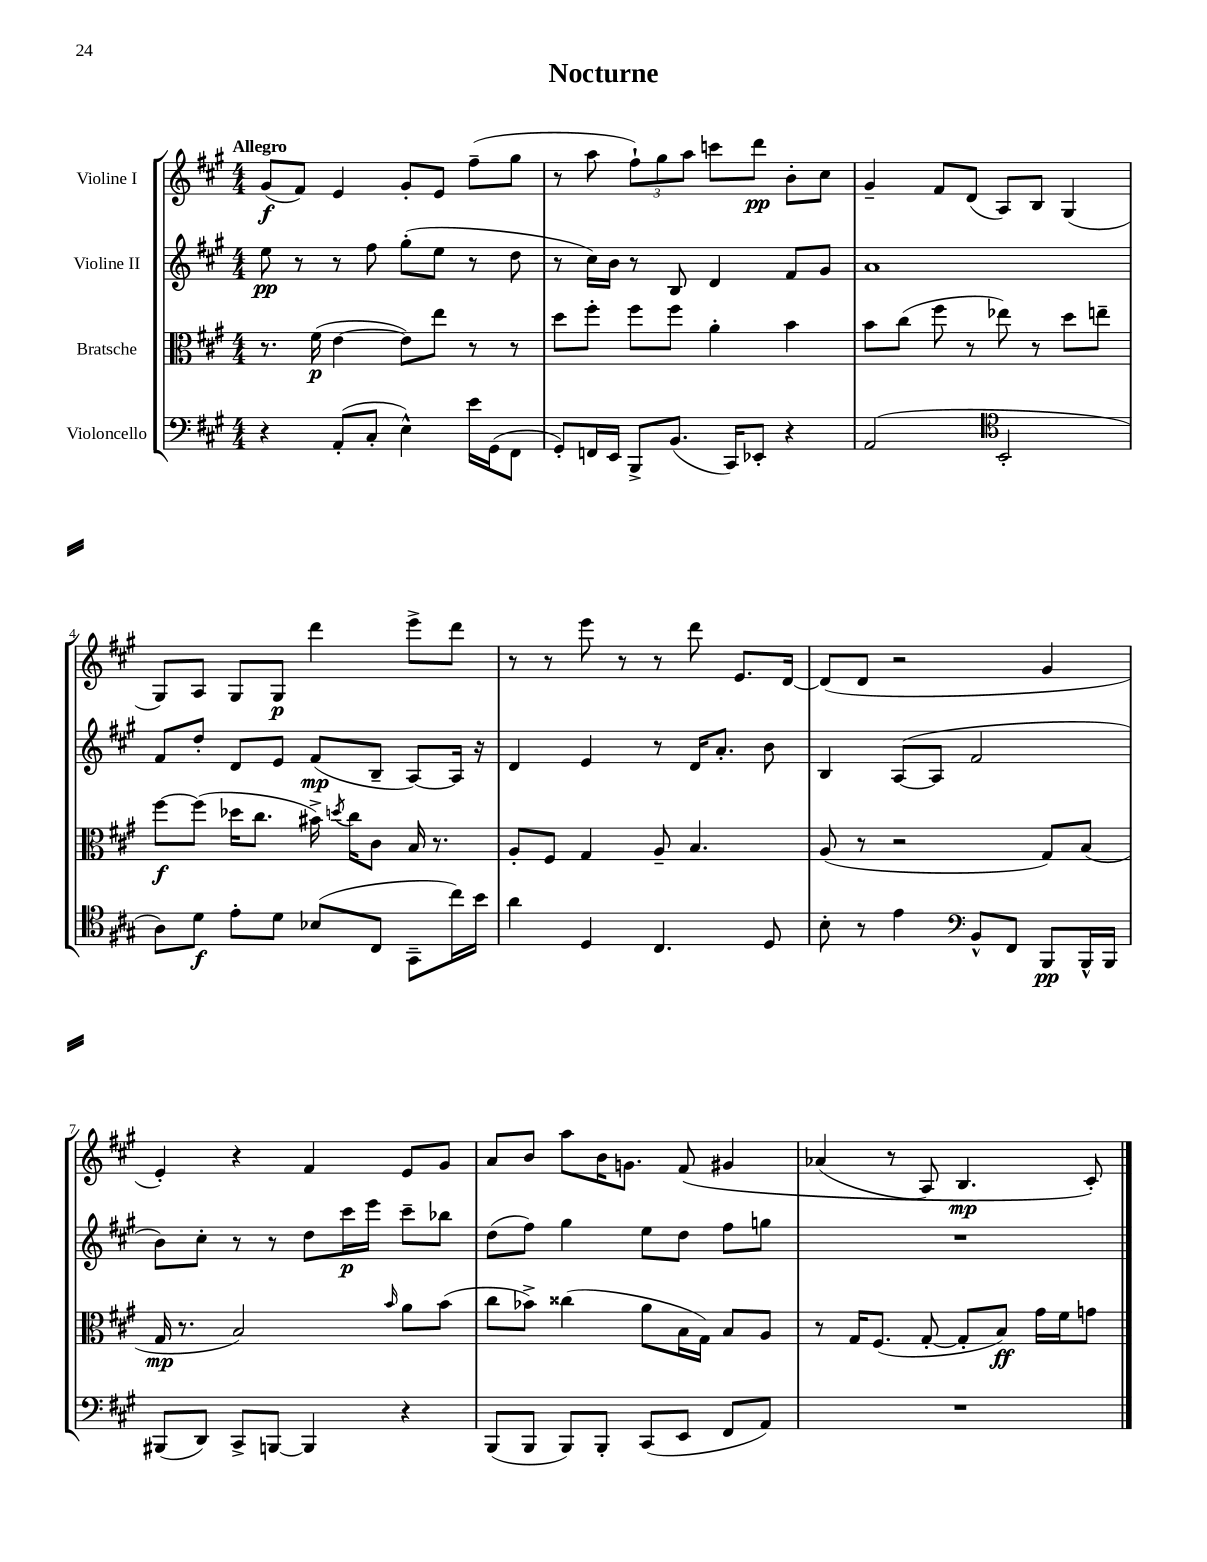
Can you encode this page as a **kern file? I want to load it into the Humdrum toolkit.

**kern	**dynam	**kern	**dynam	**kern	**dynam	**kern	**dynam
*part4	*part4	*part3	*part3	*part2	*part2	*part1	*part1
*staff4	*staff4	*staff3	*staff3	*staff2	*staff2	*staff1	*staff1
*I"Violoncello	*	*I"Bratsche	*	*I"Violine II	*	*I"Violine I	*
*clefF4	*	*clefC3	*	*clefG2	*	*clefG2	*
*k[f#c#g#]	*	*k[f#c#g#]	*	*k[f#c#g#]	*	*k[f#c#g#]	*
*M4/4	*	*M4/4	*	*M4/4	*	*M4/4	*
=1	=1	=1	=1	=1	=1	=1	=1
!	!	!	!	!	!	!LO:TX:a:B:t=Allegro	!
4r	.	8.r	.	8ee\	pp	(8g#/L	f
.	.	.	.	8r	.	8f#/J)	.
.	.	(16f#\	p	.	.	.	.
(8AA'/L	.	[4e\	.	8r	.	4e/	.
8C#'/J	.	.	.	8ff#\	.	.	.
4E^^\)	.	8e\L])	.	(8gg#'\L	.	8g#'/L	.
.	.	8ee\J	.	8ee\J	.	8e/J	.
16e\LL	.	8r	.	8r	.	(8ff#~\L	.
(16GG#\J	.	.	.	.	.	.	.
8FF#\J	.	8r	.	8dd\	.	8gg#\J	.
=2	=2	=2	=2	=2	=2	=2	=2
8GG#'/L)	.	8dd\L	.	8r	.	8r	.
16FFn/L	.	8ff#'\J	.	16cc#\LL)	.	8aa\	.
16EE/JJ	.	.	.	16b\JJ	.	.	.
8BBB^/L	.	8ff#\L	.	8r	.	12ff#`\L)	.
.	.	.	.	.	.	12gg#\	.
(8.BB/J	.	8ff#\J	.	8B/	.	.	.
.	.	.	.	.	.	12aa\J	.
.	.	4a'\	.	4d/	.	8cccn\L	.
16CC#/KL)	.	.	.	.	.	.	.
8EE-X'/J	.	.	.	.	.	8ddd\J	pp
4r	.	4b\	.	8f#/L	.	8b'\L	.
.	.	.	.	8g#/J	.	8cc#\J	.
=3	=3	=3	=3	=3	=3	=3	=3
(2AA/	.	8b\L	.	1a	.	4g#~/	.
.	.	(8cc#\J	.	.	.	.	.
.	.	8ff#\	.	.	.	8f#/L	.
.	.	8r	.	.	.	(8d/J	.
*clefC4	*	*	*	*	*	*	*
2BB'/	.	8ee-X\)	.	.	.	8A/L)	.
.	.	8r	.	.	.	8B/J	.
.	.	8dd\L	.	.	.	(4G#/	.
.	.	8een~\J	.	.	.	.	.
!!LO:LB:g=z
=4	=4	=4	=4	=4	=4	=4	=4
8A\L)	.	[8ff#\L	f	8f#/L	.	8G#/L)	.
8d\J	f	(8ff#\J]	.	8dd'/J	.	8A/J	.
8e'\L	.	16dd-X\KL	.	8d/L	.	8G#/L	.
.	.	8.cc#\J	.	.	.	.	.
8d\J	.	.	.	8e/J	.	8G#/J	p
(8B-X/L	.	16b#X^\)	.	(8f#/L	mp	4ddd\	.
.	.	8qddn/	.	.	.	.	.
.	.	16cc#\KL	.	.	.	.	.
8C#/J	.	8c#\J	.	8B~/J	.	.	.
8GG#~\L	.	16B/	.	[8A/L)	.	8eee^\L	.
.	.	8.r	.	.	.	.	.
16cc#\L)	.	.	.	16A/Jk]	.	8ddd\J	.
16b\JJ	.	.	.	16r	.	.	.
=5	=5	=5	=5	=5	=5	=5	=5
4a\	.	8A'/L	.	4d/	.	8r	.
.	.	8F#/J	.	.	.	8r	.
4D/	.	4G#/	.	4e/	.	8eee\	.
.	.	.	.	.	.	8r	.
4.C#/	.	8A~/	.	8r	.	8r	.
.	.	4.B/	.	16d/KL	.	8ddd\	.
.	.	.	.	8.a'/J	.	.	.
.	.	.	.	.	.	8.e/L	.
8D/	.	.	.	8b\	.	.	.
.	.	.	.	.	.	[16d/Jk	.
=6	=6	=6	=6	=6	=6	=6	=6
8B'\	.	(8A/	.	4B/	.	(8d/L]	.
8r	.	8r	.	.	.	8d/J	.
4e\	.	2r	.	([8A/L	.	2r	.
.	.	.	.	8A/J]	.	.	.
*clefF4	*	*	*	*	*	*	*
8BB^^/L	.	.	.	2f#/	.	.	.
8FF#/J	.	.	.	.	.	.	.
8BBB/L	pp	8G#/L)	.	.	.	4g#/	.
16BBB^^/L	.	(8B/J	.	.	.	.	.
16BBB/JJ	.	.	.	.	.	.	.
!!LO:LB:g=z
=7	=7	=7	=7	=7	=7	=7	=7
(8BBB#X/L	.	16G#/	mp	8b\L)	.	4e'/)	.
.	.	8.r	.	.	.	.	.
8DD/J)	.	.	.	8cc#'\J	.	.	.
8CC#^/L	.	2B/)	.	8r	.	4r	.
[8BBBn/J	.	.	.	8r	.	.	.
4BBB/]	.	.	.	8dd\L	.	4f#/	.
.	.	.	.	16ccc#\L	p	.	.
.	.	.	.	16eee\JJ	.	.	.
.	.	16qqb/	.	.	.	.	.
4r	.	8a\L	.	8ccc#~\L	.	8e/L	.
.	.	(8b\J	.	8bb-X\J	.	8g#/J	.
=8	=8	=8	=8	=8	=8	=8	=8
(8BBB/L	.	8cc#\L	.	(8dd\L	.	8a/L	.
8BBB/J	.	8b-X^\J)	.	8ff#\J)	.	8b/J	.
8BBB/L)	.	(4cc##X\	.	4gg#\	.	8aa\L	.
8BBB'/J	.	.	.	.	.	16b\K	.
.	.	.	.	.	.	8.gn\J	.
(8CC#/L	.	8a\L	.	8ee\L	.	.	.
8EE/J	.	16B\L	.	8dd\J	.	(8f#/	.
.	.	16G#\JJ)	.	.	.	.	.
8FF#/L	.	8B/L	.	8ff#\L	.	4g#X/	.
8AA/J)	.	8A/J	.	8ggn\J	.	.	.
=9	=9	=9	=9	=9	=9	=9	=9
1r	.	8r	.	1r	.	(4a-X/	.
.	.	16G#/KL	.	.	.	.	.
.	.	(8.F#/J	.	.	.	.	.
.	.	.	.	.	.	8r	.
.	.	[8G#'/	.	.	.	8A/)	.
.	.	8G#'/L]	.	.	.	4.B/	mp
.	.	8B/J)	ff	.	.	.	.
.	.	16g#\LL	.	.	.	.	.
.	.	16f#\J	.	.	.	.	.
.	.	8gn\J	.	.	.	8c#'/)	.
==	==	==	==	==	==	==	==
*-	*-	*-	*-	*-	*-	*-	*-
